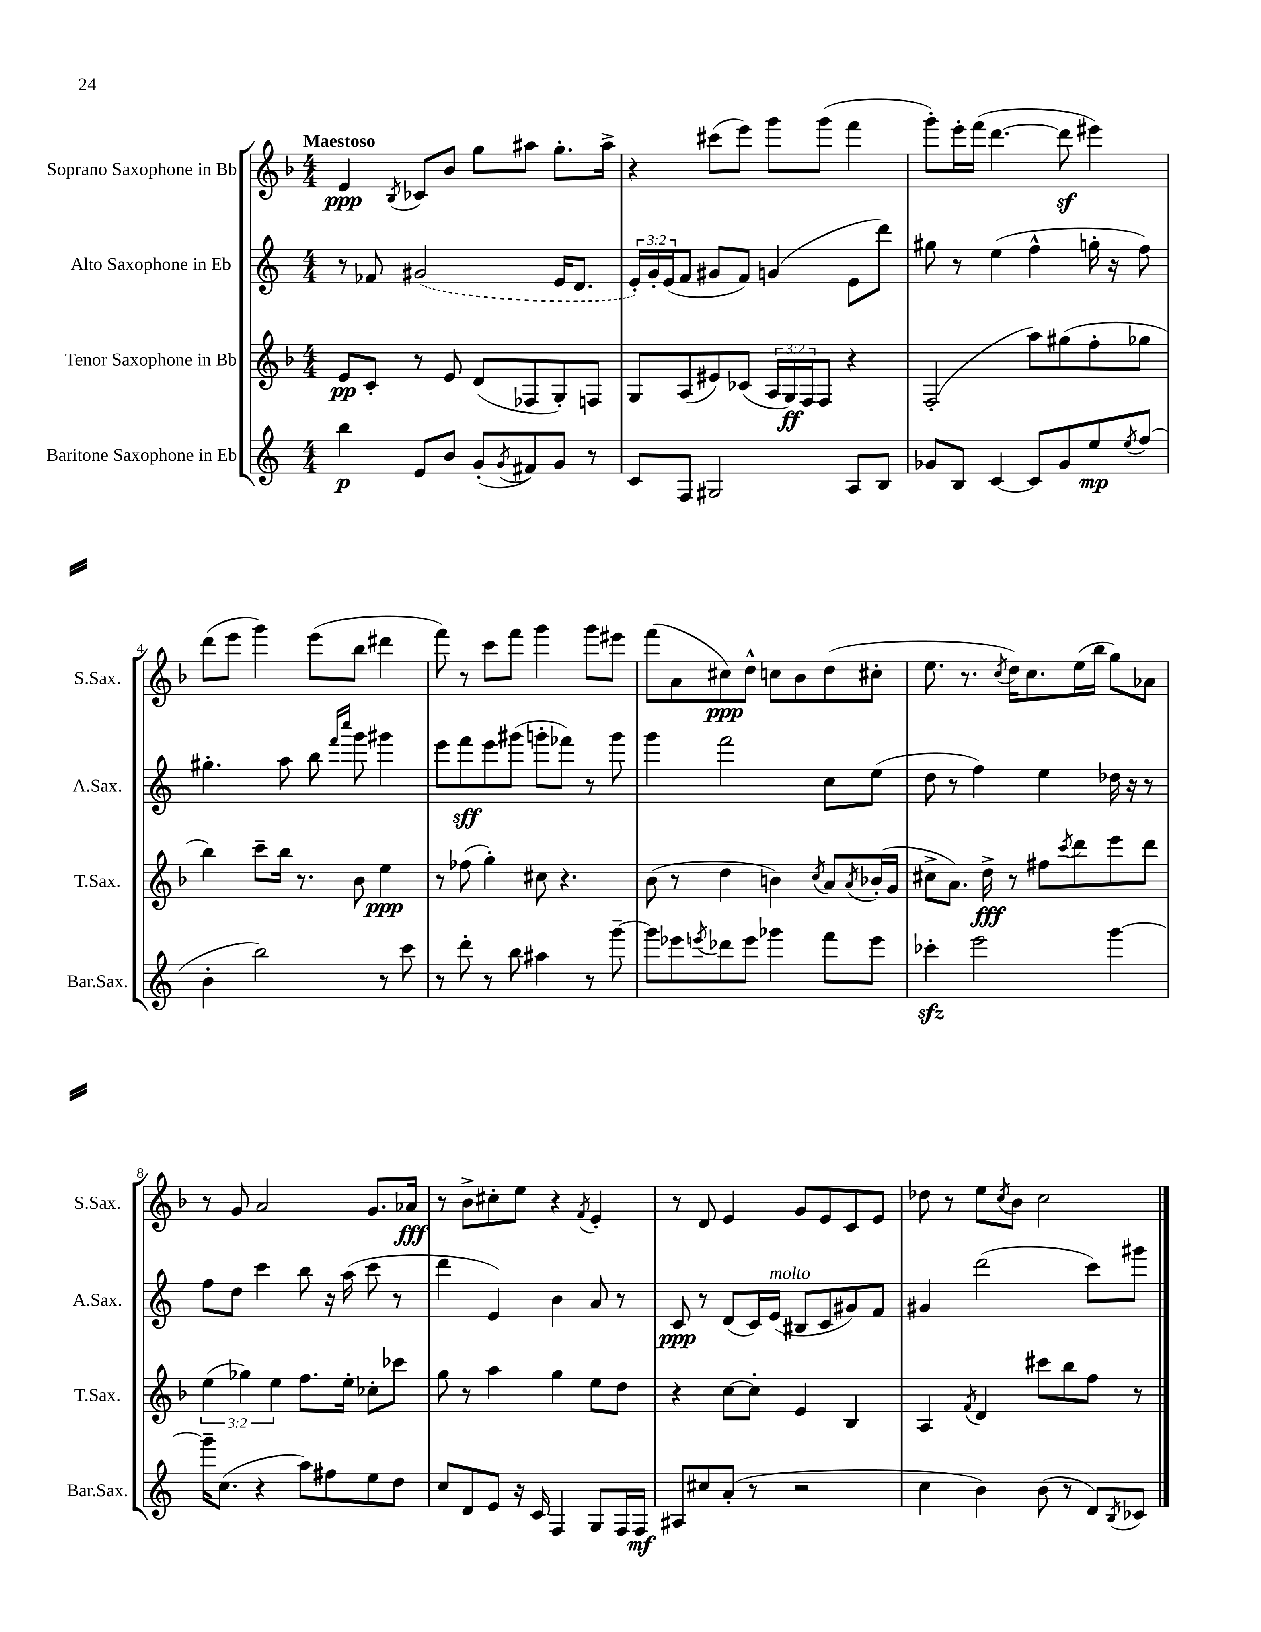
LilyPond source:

<<
\new StaffGroup <<
\new Staff = "s0" \with { instrumentName = "Soprano Saxophone in Bb" shortInstrumentName = "S.Sax." } {
    \clef treble \key f \major \numericTimeSignature \time 4/4 \tempo "Maestoso"
    e'4\ppp \acciaccatura { bes8 } ces'8 bes'8 g''8 ais''8 g''8.-. ais''16-> |
    r4 cis'''8( e'''8) g'''8 g'''8( f'''4 |
    g'''8-.) e'''16-. f'''16( d'''4.~ d'''8\sf eis'''4) |
    d'''8( e'''8 g'''4) e'''8( bes''8 dis'''4 |
    f'''8) r8 c'''8 f'''8 g'''4 g'''8 eis'''8 |
    f'''8( a'8 cis''8\ppp) d''8-^ c''8 bes'8 d''8( cis''8-. |
    e''8. r8. \acciaccatura { c''8 } d''16) c''8. e''16( bes''16 g''8) aes'8 |
    r8 g'8 a'2 g'8. aes'16\fff |
    r8 bes'8-> cis''8-. e''8 r4 \acciaccatura { f'8 } e'4-. |
    r8 d'8 e'4 g'8 e'8 c'8 e'8 |
    des''8 r8 e''8 \acciaccatura { c''8 } bes'8 c''2 \bar "|." |
}
\new Staff = "s1" \with { instrumentName = "Alto Saxophone in Eb" shortInstrumentName = "A.Sax." } {
    \clef treble \key c \major \numericTimeSignature \time 4/4 \override Staff.TupletNumber.text = #tuplet-number::calc-fraction-text
    r8 fes'8 \once \slurDashed gis'2( e'16 d'8. |
    \tuplet 3/2 { e'16-.) g'16-. e'16( } f'8 gis'8 f'8) g'4( e'8 d'''8) |
    gis''8 r8 e''4( f''4-^ g''16-. r16 f''8) |
    gis''4.-. a''8 b''8 \grace { f'''16 c''''16 } g'''8 gis'''4 |
    e'''8 f'''8\sff e'''8 gis'''8( g'''8-. fes'''8) r8 g'''8 |
    g'''4 f'''2 c''8 e''8( |
    d''8 r8 f''4) e''4 des''16 r16 r8 |
    f''8 d''8 c'''4 b''8 r16 a''16( c'''8 r8 |
    d'''4 e'4) b'4 a'8 r8 |
    c'8\ppp r8 d'8( c'16) e'16^\markup { \italic "molto" }( bis8 c'8 gis'8) f'8 |
    gis'4 d'''2( c'''8) gis'''8 \bar "|." |
}
\new Staff = "s2" \with { instrumentName = "Tenor Saxophone in Bb" shortInstrumentName = "T.Sax." } {
    \clef treble \key f \major \numericTimeSignature \time 4/4 \override Staff.TupletNumber.text = #tuplet-number::calc-fraction-text
    e'8\pp c'8-. r8 e'8 d'8( fes8 g8-.) f8 |
    g8 a8( eis'8) ces'8( \tuplet 3/2 { a16 g16\ff) f16 } f8 r4 |
    f2-.( a''8) gis''8( f''8-. ges''8 |
    bes''4) c'''8-- bes''16 r8. bes'8 e''4\ppp |
    r8 fes''8( g''4-.) cis''8 r4. |
    bes'8( r8 d''4 b'4) \acciaccatura { c''8 } a'8 \acciaccatura { a'8 } bes'16-.( g'16 |
    cis''8-> a'8.) d''16->\fff r8 fis''8 \acciaccatura { c'''8 } d'''8 e'''8 d'''8 |
    \tuplet 3/2 { e''4( ges''4) e''4 } f''8. e''16-. ces''8-. ces'''8 |
    g''8 r8 a''4 g''4 e''8 d''8 |
    r4 c''8~ c''8-. e'4 bes4 |
    a4 \acciaccatura { f'8 } d'4 cis'''8 bes''8 f''8 r8 \bar "|." |
}
\new Staff = "s3" \with { instrumentName = "Baritone Saxophone in Eb" shortInstrumentName = "Bar.Sax." } {
    \clef treble \key c \major \numericTimeSignature \time 4/4
    b''4\p e'8 b'8 g'8-.( \acciaccatura { g'8 } fis'8) g'8 r8 |
    c'8 f8 gis2 a8 b8 |
    ges'8 b8 c'4~ c'8 ges'8 e''8\mp \acciaccatura { e''8 } f''8( |
    b'4-. b''2) r8 c'''8 |
    r8 d'''8-. r8 b''8 ais''4 r8 g'''8~-- |
    g'''8 ees'''8 \acciaccatura { e'''8 } des'''8 e'''8 ges'''4 f'''8 e'''8 |
    ces'''4-.\sfz e'''2 g'''4~ |
    g'''16-- c''8.( r4 a''8) fis''8 e''8 d''8 |
    c''8 d'8 e'8 r16 c'16 f4 g8 f16 f16\mf |
    ais8 cis''8 a'8-.( r8 r2 |
    c''4 b'4) b'8( r8 d'8) \acciaccatura { b8 } ces'8 \bar "|." |
}
>>
>>
